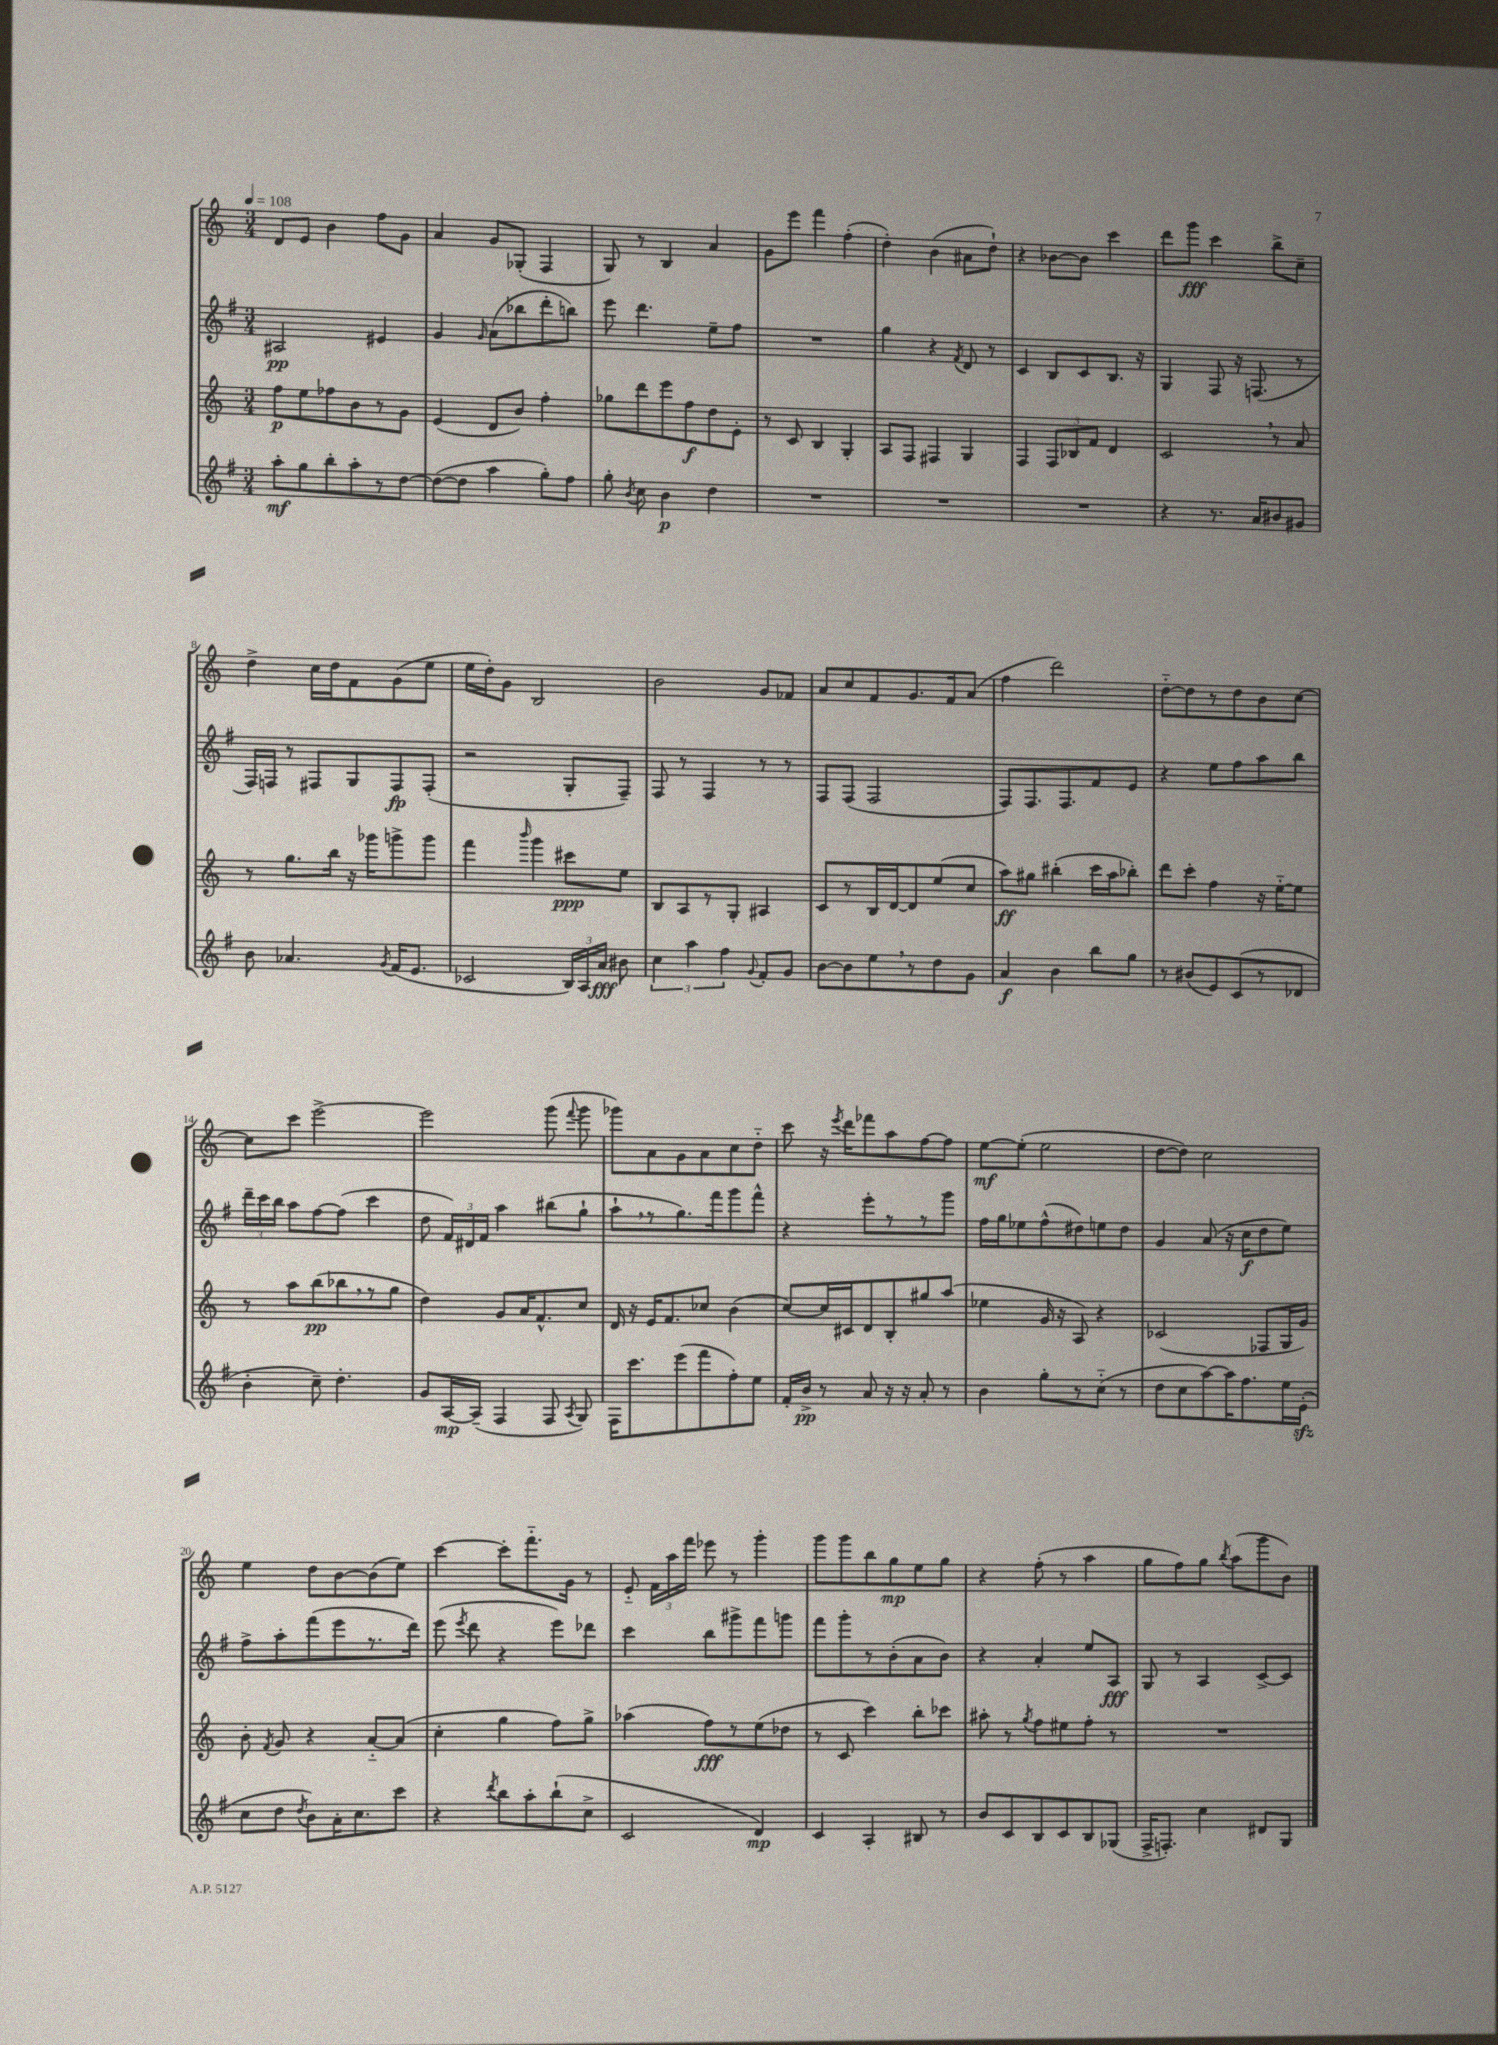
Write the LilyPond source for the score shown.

<<
\new StaffGroup <<
\new Staff = "s0" {
    \clef treble \key c \major \numericTimeSignature \time 3/4 \tempo 4 = 108
    \autoBeamOff d'8[ e'8] b'4 f''8[ g'8] |
    a'4 g'8[ ges8]-.( f4 |
    g8) r8 b4 a'4 |
    g'8[ e'''8] f'''4 f''4-.( |
    d''4-.) b'4( ais'8[ d''8]-!) |
    r4 bes'8[~ bes'8] c'''4 |
    d'''8[ g'''8]\fff c'''4 b''8[-> c''8]-- |
    d''4-> c''16[ d''16 f'8 g'8( e''8] |
    e''16[ d''16-.) g'8] b2 |
    b'2 g'8[ fes'8] |
    a'8[ c''8 f'8 g'8. f'16 a'8]( |
    f''4 d'''2) |
    d''8[~-_ d''8 r8 d''8 b'8 c''8]~ |
    c''8[ c'''8] e'''2~-> |
    e'''2 g'''8( \appoggiatura { f'''8 } g'''8 |
    ges'''8[) a'8 g'8 a'8 c''8 d''8]-_ |
    c'''8 r16 \acciaccatura { e'''8 } d'''16[ fes'''8 a''8 f''8~ f''8] |
    e''8[~\mf e''8]-.( e''2 |
    d''8[~ d''8]) c''2 |
    e''4 d''8[ b'8~ b'8( e''8]) |
    c'''4~ c'''8[-. f'''8.-_ g'16] r8 |
    e'8-_ \tuplet 3/2 { f'16[ a''16 f'''16] } ees'''8 r8 g'''4-. |
    g'''8[ g'''8 b''8 g''8\mp e''8 g''8] |
    r4 f''8-.( r8 a''4 |
    g''8[ f''8) g''8] \acciaccatura { b''8 } a''8[( g'''8 b'8]) \bar "|." |
}
\new Staff = "s1" {
    \clef treble \key g \major \numericTimeSignature \time 3/4
    \autoBeamOff ais2\pp eis'4 |
    g'4 \grace { g'16 } a'8[( bes''8 d'''8-. b''8]) |
    e'''8 d'''4. e''8[-- fis''8] |
    R2. |
    g''4 r4 \acciaccatura { fis'8 } d'8 r8 |
    c'4 b8[ c'8 b8.] r16 |
    g4 fis8 r16 f8.( r8 |
    fis16[) f16] r8 fis8[ g8 fis8\fp fis8]-.( |
    r2 g8[-. fis8]--) |
    fis8 r8 fis4 r8 r8 |
    fis8[ fis8]( fis2 |
    fis8[) fis8. fis8. fis'8 e'8] |
    r4 e''8[ fis''8 a''8 b''8] |
    \tuplet 3/2 { d'''16[-- c'''16 b''16] } a''8[ fis''8~ fis''8]( c'''4 |
    d''8 \tuplet 3/2 { fis'16[) dis'16 fis'16] } a''4 bis''8[( g''8]-! |
    a''8[-! \breathe r8 g''8.) fis'''16 g'''8 fis'''8]-^ |
    r4 e'''8[-. r8 r8 g'''8] |
    fis''16[ g''16 ees''8 fis''8-^( dis''8) e''8 dis''8] |
    g'4 a'8( r16 c''16[\f d''8 e''8]) |
    fis''8[-> a''8-. fis'''8( e'''8 r8. d'''16]) |
    e'''8( \acciaccatura { e'''8 } d'''8 r4 e'''8[) des'''8] |
    c'''4 b''8[ gis'''8-> fis'''8 g'''8] |
    fis'''8[ g'''8-. r8 b'8-.( a'8 b'8]) |
    r4 a'4-. e''8[ a8]\fff |
    g8 r8 a4 c'8[~-> c'8] \bar "|." |
}
\new Staff = "s2" {
    \clef treble \key c \major \numericTimeSignature \time 3/4
    \autoBeamOff f''8[\p e''8 fes''8 b'8 r8 g'8] |
    e'4( d'8[ b'8]) f''4-. |
    ges''8[ d'''8 e'''8 f''8\f d''8 e'8]-. |
    r8 c'8 b4 g4-. |
    a8[ f8] fis4 g4 |
    f4 \tuplet 3/2 { f8[ bes8 f'8] } d'4 |
    c'2 \breathe r8 a'8 |
    r8 g''8.[ b''16] r16 ges'''16[ g'''8-> g'''8] |
    f'''4 \grace { b'''16 } g'''4 cis'''8[\ppp e''8] |
    b8[ a8 r8 g8]-. ais4 |
    c'8[ r8 b16 d'16~ d'8 e''8( c''8] |
    a''8[\ff) gis''8] bis''4-.( c'''16[ a''16 bes''8]-.) |
    d'''8[ c'''8]-. f''4 r16 e''16[~-_ e''8] |
    r8 a''8[ b''8\pp( bes''8 \breathe r8 g''8] |
    d''4) g'8[ a'16 f'8.-^ c''8] |
    d'16 r16 e'16[ f'8. ces''8] b'4( |
    c''8[~) c''16 cis'16 d'8 b8-. gis''8 a''8]( |
    ees''4 g'16 r16 a8) r4 |
    ces'2( fes8[ g16 g'16]) |
    b'8-. \acciaccatura { f'8 } g'8 r4 a'8[~-_ a'8]( |
    c''4-. g''4 f''8[) g''8]-> |
    aes''4( f''8[\fff) r8 e''8( des''8] |
    r8 c'8 c'''4) b''8[-. ces'''8] |
    ais''8-. r8 \acciaccatura { g''8 } f''8[ eis''8 f''8]-. r8 |
    R2. \bar "|." |
}
\new Staff = "s3" {
    \clef treble \key g \major \numericTimeSignature \time 3/4
    \autoBeamOff a''8[-.\mf g''8 b''8-. a''8-. r8 d''8]~ |
    d''8[~( d''8] a''4 g''8[-.) fis''8] |
    g''8-. \acciaccatura { b'8 } c''8 b'4\p d''4 |
    R2. |
    R2. |
    R2. |
    r4 r8. a'16[ bis'8 gis'8] |
    b'8 aes'4. \acciaccatura { g'8 } fis'16[( e'8.] |
    ces'2 \tuplet 3/2 { b16[) a16 a'16]\fff } bis'8 |
    \tuplet 3/2 { c''4 a''4 fis''4 } \appoggiatura { g'8 } fis'8[-. g'8] |
    b'8[~ b'8 e''8 \breathe r8 d''8 g'8] |
    a'4\f b'4 b''8[ g''8] |
    r8 bis'8[( e'8) c'8( r8 des'8] |
    b'4-. c''8--) d''4.-. |
    g'8[ a16~\mp a16]--( fis4 fis8 \acciaccatura { a8 } g8) |
    fis16[ c'''8. e'''8( fis'''8 fis''8-.) e''8] |
    fis'16[-. b'16]->\pp r8 a'8 r16 r16 a'8-. r8 |
    b'4 g''8[-. r8 c''8]-_( r8 |
    d''8[ c''8 a''8~) a''16 fis''8. e''16 e'16]-.\sfz( |
    c''8[ d''8] \acciaccatura { d''8 } b'8[) a'16-. c''8. c'''8] |
    r4 \acciaccatura { d'''8 } b''8[ a''8-. b''8-!( c''8]-> |
    c'2 d'4\mp) |
    c'4 a4-. bis8 r8 |
    b'8[ c'8 b8 c'8 b8 ges8]( |
    fis16[-> f8.]-.) c''4 dis'8[ g8] \bar "|." |
}
>>
>>
